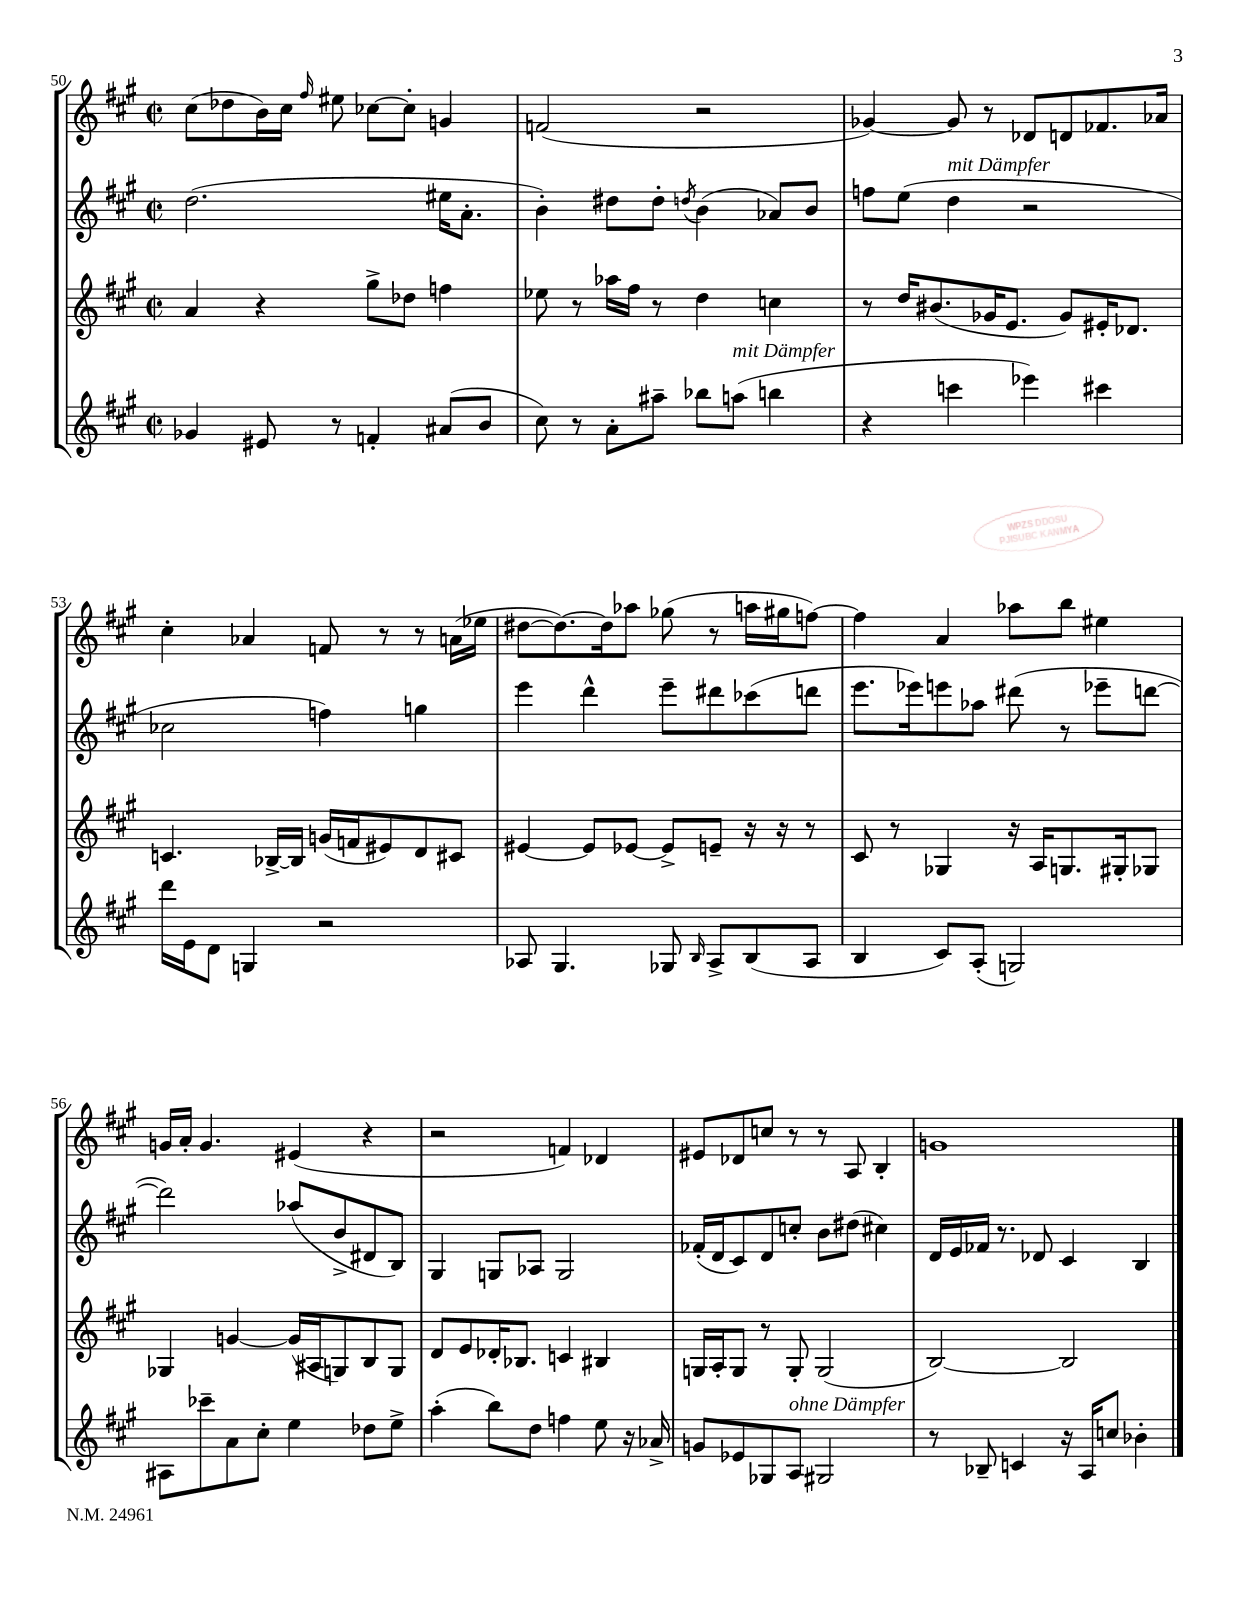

**kern	**kern	**kern	**kern
*staff4	*staff3	*staff2	*staff1
*clefG2	*clefG2	*clefG2	*clefG2
*k[f#c#g#]	*k[f#c#g#]	*k[f#c#g#]	*k[f#c#g#]
*M2/2	*M2/2	*M2/2	*M2/2
*met(c|)	*met(c|)	*met(c|)	*met(c|)
4g-/	4a/	(2.dd\	(8cc#\L
.	.	.	8dd-\
8e#/	4r	.	16b\L)
.	.	.	16cc#\JJ
.	.	.	16qqff#/
8r	.	.	8ee#\
4f'/	8gg#^\L	.	[8cc-\L
.	8dd-\J	.	8cc-'\]J
(8a#/L	4ff\	16ee#\LK	4g/
.	.	8.a'\J	.
8b/J	.	.	.
=	=	=	=
8cc#\)	8ee-\	4b'\)	(2f/
8r	8r	.	.
8a'\L	16aa-\LL	8dd#\L	.
.	16ff#\JJ	.	.
8aa#~\J	8r	8dd#'\J	.
.	.	8qdd/	.
8bb-\L	4dd\	(4b\	2r
(8aa\J	.	.	.
4bb\	4cc\	8a-/L)	.
.	.	8b/J	.
=	=	=	=
4r	8r	8ff\L	[4g-/)
.	16dd/LK	(8ee\J	.
.	(8.b#/	.	.
4ccc\	.	4dd\	8g-/]
.	16g-/K	.	8r
.	8.e/J	.	.
4eee-\)	.	2r	8d-/L
.	8g-/L)	.	8d/
4ccc#\	16e#'/K	.	8.f-/
.	8.d-/J	.	.
.	.	.	16a-/Jk
=	=	=	=
16ddd\LL	4.c/	2cc-\	4cc#'\
16e\J	.	.	.
8d\J	.	.	.
4G/	.	.	4a-/
.	[16B-^/LL	.	.
.	16B-/]JJ	.	.
2r	(16g/LL	4ff\)	8f/
.	16f/J	.	.
.	8e#/)	.	8r
.	8d/	4gg\	8r
.	8c#/J	.	(16a\LL
.	.	.	16ee-\JJ
=	=	=	=
8A-/	[4e#/	4eee\	[8dd#\L
4.G#/	.	.	8.dd#\_)
.	8e#/]L	4ddd^^\	.
.	.	.	16dd#\]k
.	[8e-/J	.	8aa-\J
8G-/	8e-^/]L	8eee~\L	(8gg-\
16qqB/	.	.	.
8A-^/L	8e~/J	8ddd#\	8r
(8B/	16r	(8ccc-\	16aa\LL
.	16r	.	16gg#\J
8A-/J	8r	8ddd\J	[8ff\J)
=	=	=	=
4B/	8c#/	8.eee\L	4ff\]
.	8r	.	.
.	.	16eee-\k)	.
8c#/L)	4G-/	8eee\	4a/
(8A'/J	.	8aa-\J	.
2G/)	16r	(8ddd#\	8aa-\L
.	16A/LK	.	.
.	8.G/	8r	8bb\J
.	.	8eee-~\L	4ee#\
.	16G#'/k	.	.
.	8G-/J	[8ddd\J	.
=	=	=	=
8A#\L	4G-/	2ddd\])	16g/LL
.	.	.	16a'/JJ
8ccc-~\	.	.	4.g/
8a\	[4g/	.	.
8cc#'\J	.	.	.
4ee\	(16g/]LL	(8aa-/L	(4e#/
.	16A#/J	.	.
.	8G/)	8b^/	.
8dd-\L	8B/	8d#/	4r
8ee^\J	8G/J	8B/J)	.
=	=	=	=
(4aa'\	8d/L	4G#/	2r
.	8e/	.	.
8bb\L)	16d-'/K	8G/L	.
.	8.B-/J	.	.
8dd\J	.	8A-/J	.
4ff\	4c/	2G/	4f/)
8ee\	4B#/	.	4d-/
16r	.	.	.
16a-^/	.	.	.
=	=	=	=
8g/L	16G/LL	(16f-'/LL	8e#/L
.	16A'/J	16d/J	.
8e-/	8G/J	8c#/)	8d-/
8G-/	8r	8d/	8cc/J
8A/J	8G'/	8cc'/J	8r
2G#/	(2G/	8b\L	8r
.	.	(8dd#\J	8A/
.	.	4cc#\)	4B'/
=	=	=	=
8r	[2B/)	16d/LL	1g
.	.	16e/	.
8B-~/	.	16f-/JJ	.
.	.	8.r	.
4c/	.	.	.
.	.	8d-/	.
16r	2B/]	4c#/	.
16A/LK	.	.	.
8cc/J	.	.	.
4b-'\	.	4B/	.
==	==	==	==
*-	*-	*-	*-
